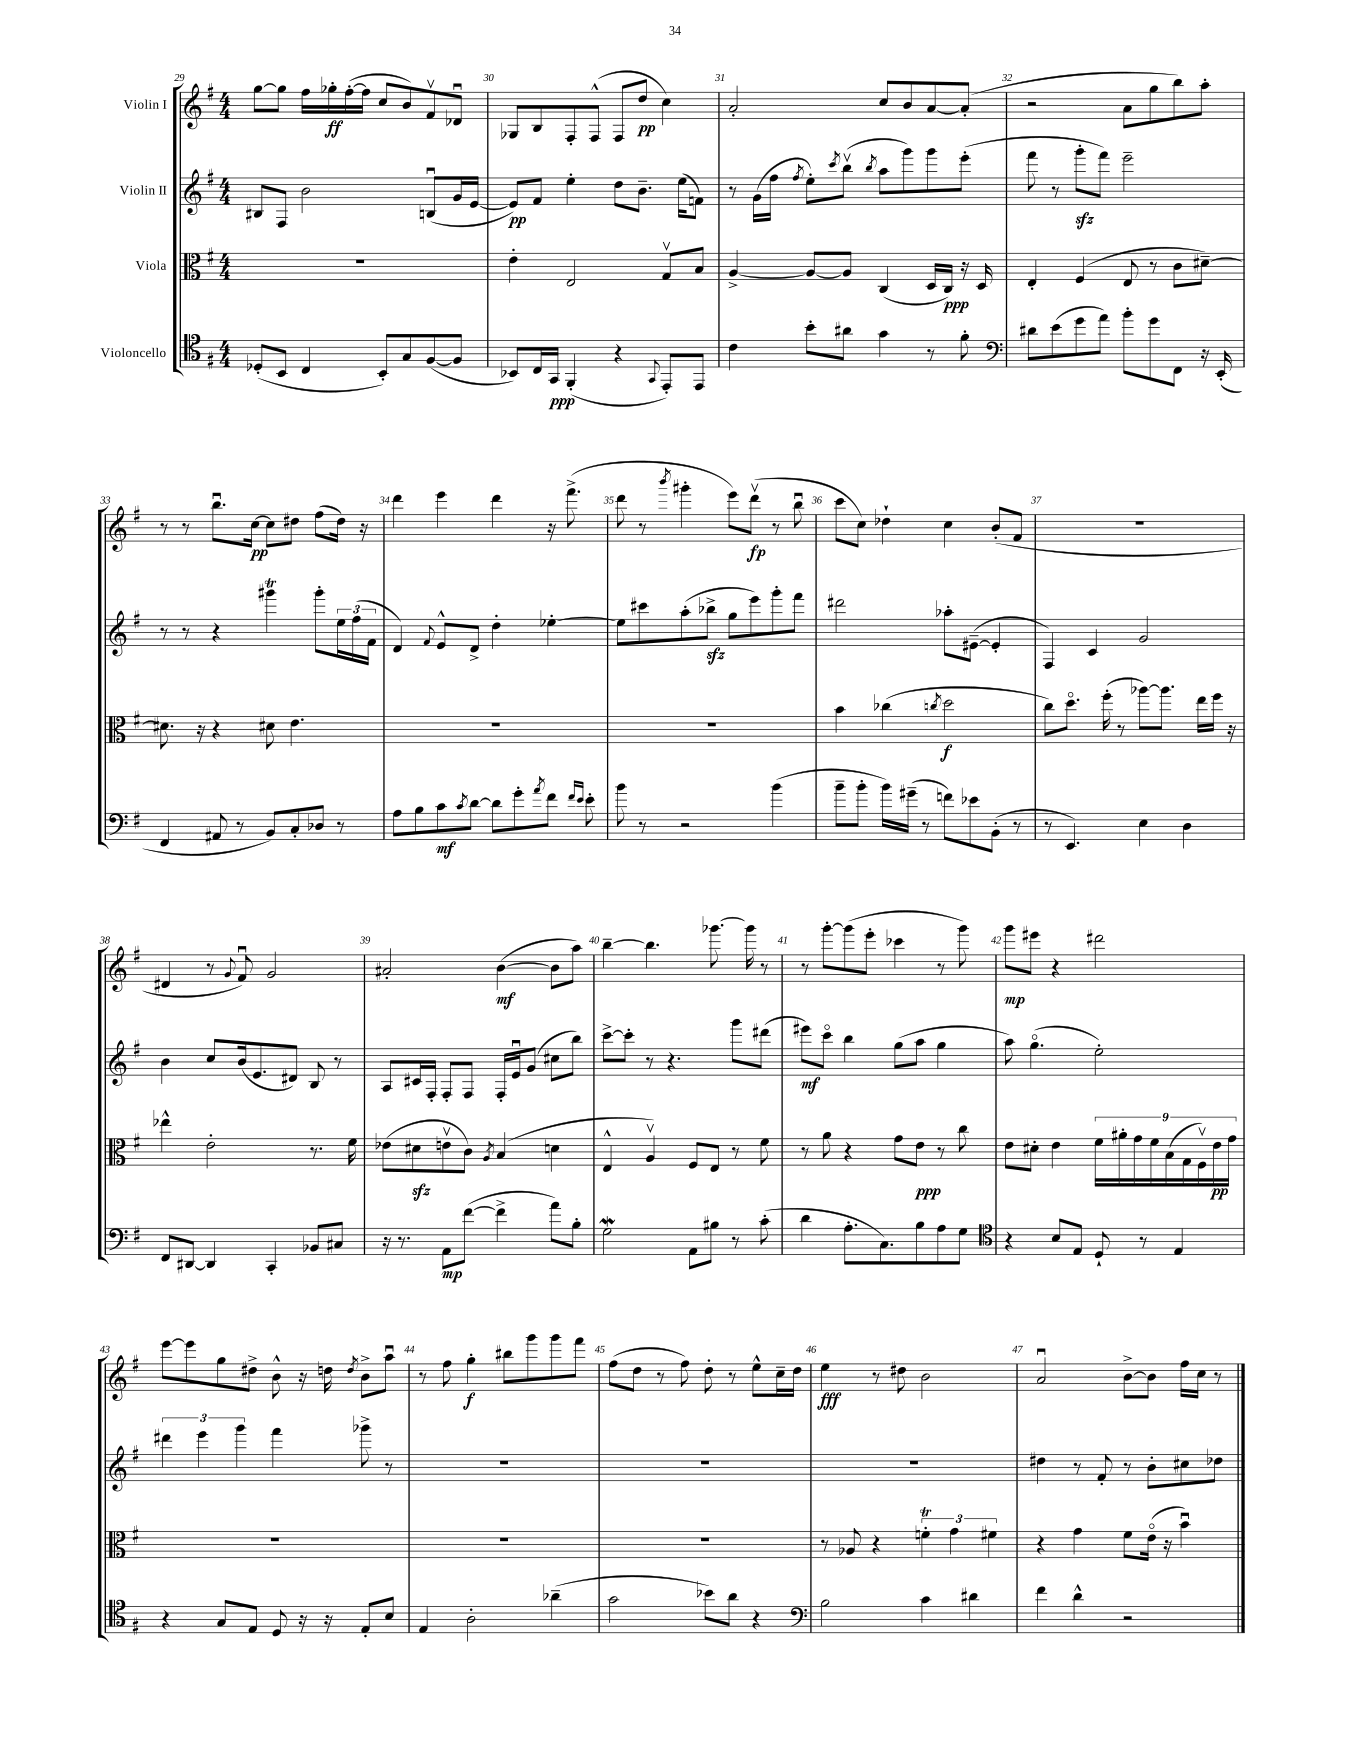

**kern	**kern	**kern	**kern
*staff4	*staff3	*staff2	*staff1
*clefC4	*clefC3	*clefG2	*clefG2
*k[f#]	*k[f#]	*k[f#]	*k[f#]
*M4/4	*M4/4	*M4/4	*M4/4
(8D-'/L	1r	8B#/L	[8gg\L
8BB/J	.	8F#/J	8gg\]J
4C/	.	2b\	16ff#\LL
.	.	.	16gg-'\
.	.	.	([16ff#'\
.	.	.	16ff#\]JJ
8BB'/L)	.	.	8cc/L
8G/	.	.	8b/)
([8F#/	.	(8Bu/L	8f#v/
8F#/]J	.	16g/L	8d-u/J
.	.	[16e/JJ	.
=	=	=	=
8BB-/L)	4e'\	8e/]L)	8G-/L
16C/L	.	8f#/J	8B/
16GG/JJ	.	.	.
(4FF#'/	2E/	4ee'\	8F#'/
.	.	.	(8F#^^/J
4r	.	8dd\L	8F#/L
.	.	8.b~\J	8dd/J
8qqGG/	.	.	.
8EE'/L)	8Gv/L	.	4cc\)
.	.	(16ee\LK	.
8EE/J	8B/J	8f\J)	.
=	=	=	=
4c\	[4A^/	8r	2a'/
.	.	(16g\LL	.
.	.	16ff#\JJ	.
.	.	8qff#/	.
8b'\L	8A/_L	8ee'\L)	.
.	.	8qccc/	.
8a#\J	8A/]J	(8bbv\J	.
.	.	8qbb/	.
4g\	(4C/	8aa\L	8cc/L
.	.	8ggg\)	8b/
8r	16D/LL	8ggg\	[8a/
.	16C/JJ)	.	.
8f#'\	16r	(8eee'\J	(8a'/]J
.	16D/	.	.
=	=	=	=
*clefF4	*	*	*
8d#\L	4E'/	8fff#\	2r
(8e\	.	8r	.
8g\	(4F#/	8ggg'\L	.
8a\J)	.	8fff#\J)	.
8b'\L	8E/	2eee~\	8a\L
8g\	8r	.	8gg\
8FF#\J	8c\L	.	8bb\)
16r	[8d#~\J)	.	8aa'\J
(16EE'/	.	.	.
=	=	=	=
4FF#/	8.d#\]	8r	8r
.	.	8r	8r
.	16r	.	.
8AA#/	4r	4r	8.bbu\L
8r	.	.	.
.	.	.	[16cc\Jk
8BB/L)	8d#\	4ggg#\	8cc\]L
8C'/	4.e\	.	8dd#\J
8D-/J	.	8ggg#'\L	(8ff#\L
8r	.	24ee\L	16dd#\Jk)
.	.	(24ff#\	.
.	.	.	16r
.	.	24f#\JJ	.
=	=	=	=
8A\L	1r	4d/)	4ddd\
8B\	.	.	.
.	.	8qqf#/	.
8c\	.	8e^^/L	4eee\
8qc/	.	.	.
[8d\J	.	8d^/J	.
8d\]L	.	4dd'\	4ddd\
8g'\	.	.	.
8qa/	.	.	.
8f#\J	.	[4ee-'\	16r
.	.	.	(8.fff#^\
16qqf#/LL	.	.	.
16qqe/JJ	.	.	.
8e'\	.	.	.
=	=	=	=
8b\	1r	8ee-\]L	8ddd\
8r	.	8ccc#\	8r
.	.	.	8qbbb/
2r	.	(8aa'\	4ggg#'\
.	.	8bb-^\J	.
.	.	8gg\L	8eee\L)
.	.	8eee\)	(8dddv\J
(4b\	.	8ggg'\	8r
.	.	8fff#\J	8bbu\
=	=	=	=
8b~\L	4b\	2ddd#\	8ccc\L
8b'\J	.	.	8cc\J)
16b\LL)	(4cc-\	.	4dd-`\
(16g#~\JJ	.	.	.
8r	.	.	.
.	8qcc/	.	.
8f\L)	2dd\	8aa-'\L	4cc\
8e-\	.	([8e#~\J	.
(8BB'\J	.	4e#'/]	(8b'/L
8r	.	.	8f#/J
=	=	=	=
8r	8cc\L)	4F#/)	1r
4.EE/)	8.ddo\J	.	.
.	.	4c/	.
.	(16ff#'\	.	.
.	8r	.	.
4E\	[8aa-\L)	2g/	.
.	8.aa-\]J	.	.
4D\	.	.	.
.	16ee\LL	.	.
.	16ff#\JJ	.	.
.	16r	.	.
=	=	=	=
8FF#/L	4ee-^^\	4b\	4d#/
[8DD#/J	.	.	.
4DD#/]	2e'\	8cc/L	8r
.	.	.	8qqg/
.	.	(16b/k	8f#u/)
.	.	8.e/	.
4CC'/	.	.	2g/
.	.	8d#/J)	.
8BB-/L	8.r	8B/	.
8C#/J	.	8r	.
.	16f#\	.	.
=	=	=	=
16r	(8e-\L	8A/L	2a#'/
8.r	.	.	.
.	8d#\	16c#/L	.
.	.	16F#'/JJ	.
8AA\L	8ev\	8F#'/L	.
([8f#\J	8c\J)	8F#/J	.
.	8qA/	.	.
4f#^\]	(4B/	16F#'/LL	([4b\
.	.	16eu/J	.
.	.	(8g/J	.
8a\L)	4d\	8cc#\L	8b\]L
8B'\J	.	8bb\J)	8aa\J)
=	=	=	=
2G\	4E^^/	[8ccc^\L	[4bb~\
.	.	8ccc'\]J	.
.	4Av/)	8r	4.bb\]
.	.	4.r	.
8AA\L	8F#/L	.	.
8B#\J	8E/J	.	[8.ggg-\
8r	8r	8ggg\L	.
.	.	.	16ggg-\]
(8c'\	8f#\	(8ddd#\J	8r
=	=	=	=
4d\	8r	8eee#\L)	8r
.	8a\	8ccco\J	[8ggg'\L
8.A'\L	4r	4bb\	(8ggg\]
.	.	.	8eee'\J
8.C\)	.	.	.
.	8g\L	(8gg\L	4ccc-\
8B\	8e\J	8aa\J	.
8A\	8r	4gg\	8r
8G\J	8cc\	.	8ggg\)
=	=	=	=
*clefC4	*	*	*
4r	8e\L	8aa\)	8ggg\L
.	8d#'\J	(4.ggo\	8eee#\J
8B/L	4e\	.	4r
8E/J	.	.	.
8D`/	18f#\LL	2ee'\)	2ddd#\
.	18a#'\	.	.
.	18g\	.	.
8r	.	.	.
.	18f#\	.	.
.	(18B\	.	.
4E/	.	.	.
.	18G\	.	.
.	18F#v\)	.	.
.	18e\	.	.
.	18g\JJ	.	.
=	=	=	=
4r	1r	6ddd#\	[8eee\L
.	.	.	8eee\]
.	.	6eee\	.
8G/L	.	.	8gg\
.	.	6ggg\	.
8E/J	.	.	8dd#^\J
8D/	.	4fff#\	8b^^\
16r	.	.	16r
16r	.	.	16dd\
.	.	.	8qdd/
8E'/L	.	8ggg-^\	8b^\L
8B/J	.	8r	8aau\J
=	=	=	=
4E/	1r	1r	8r
.	.	.	8ff#\
2A'\	.	.	4gg'\
.	.	.	8bb#\L
.	.	.	8ggg\
(4a-~\	.	.	8ggg\
.	.	.	8fff#\J
=	=	=	=
2g\	1r	1r	(8ff#\L
.	.	.	8dd\J
.	.	.	8r
.	.	.	8ff#\)
8b-\L)	.	.	8dd'\
8a\J	.	.	8r
4r	.	.	8ee^^\L
.	.	.	16cc~\L
.	.	.	16dd\JJ
=	=	=	=
*clefF4	*	*	*
2B\	8r	1r	4ee\
.	8A-/	.	.
.	4r	.	8r
.	.	.	8dd#\
4c\	6f'\	.	2b\
.	6g\	.	.
4d#\	.	.	.
.	6f#\	.	.
=	=	=	=
4f#\	4r	4dd#\	2au/
4d^^\	4g\	8r	.
.	.	8f#'/	.
2r	8f#\L	8r	[8b^\L
.	(16eo\Jk	8b'\L	8b\]J
.	16r	.	.
.	4bu\)	8cc#\	16ff#\LL
.	.	.	16cc\JJ
.	.	8dd-\J	8r
==	==	==	==
*-	*-	*-	*-
